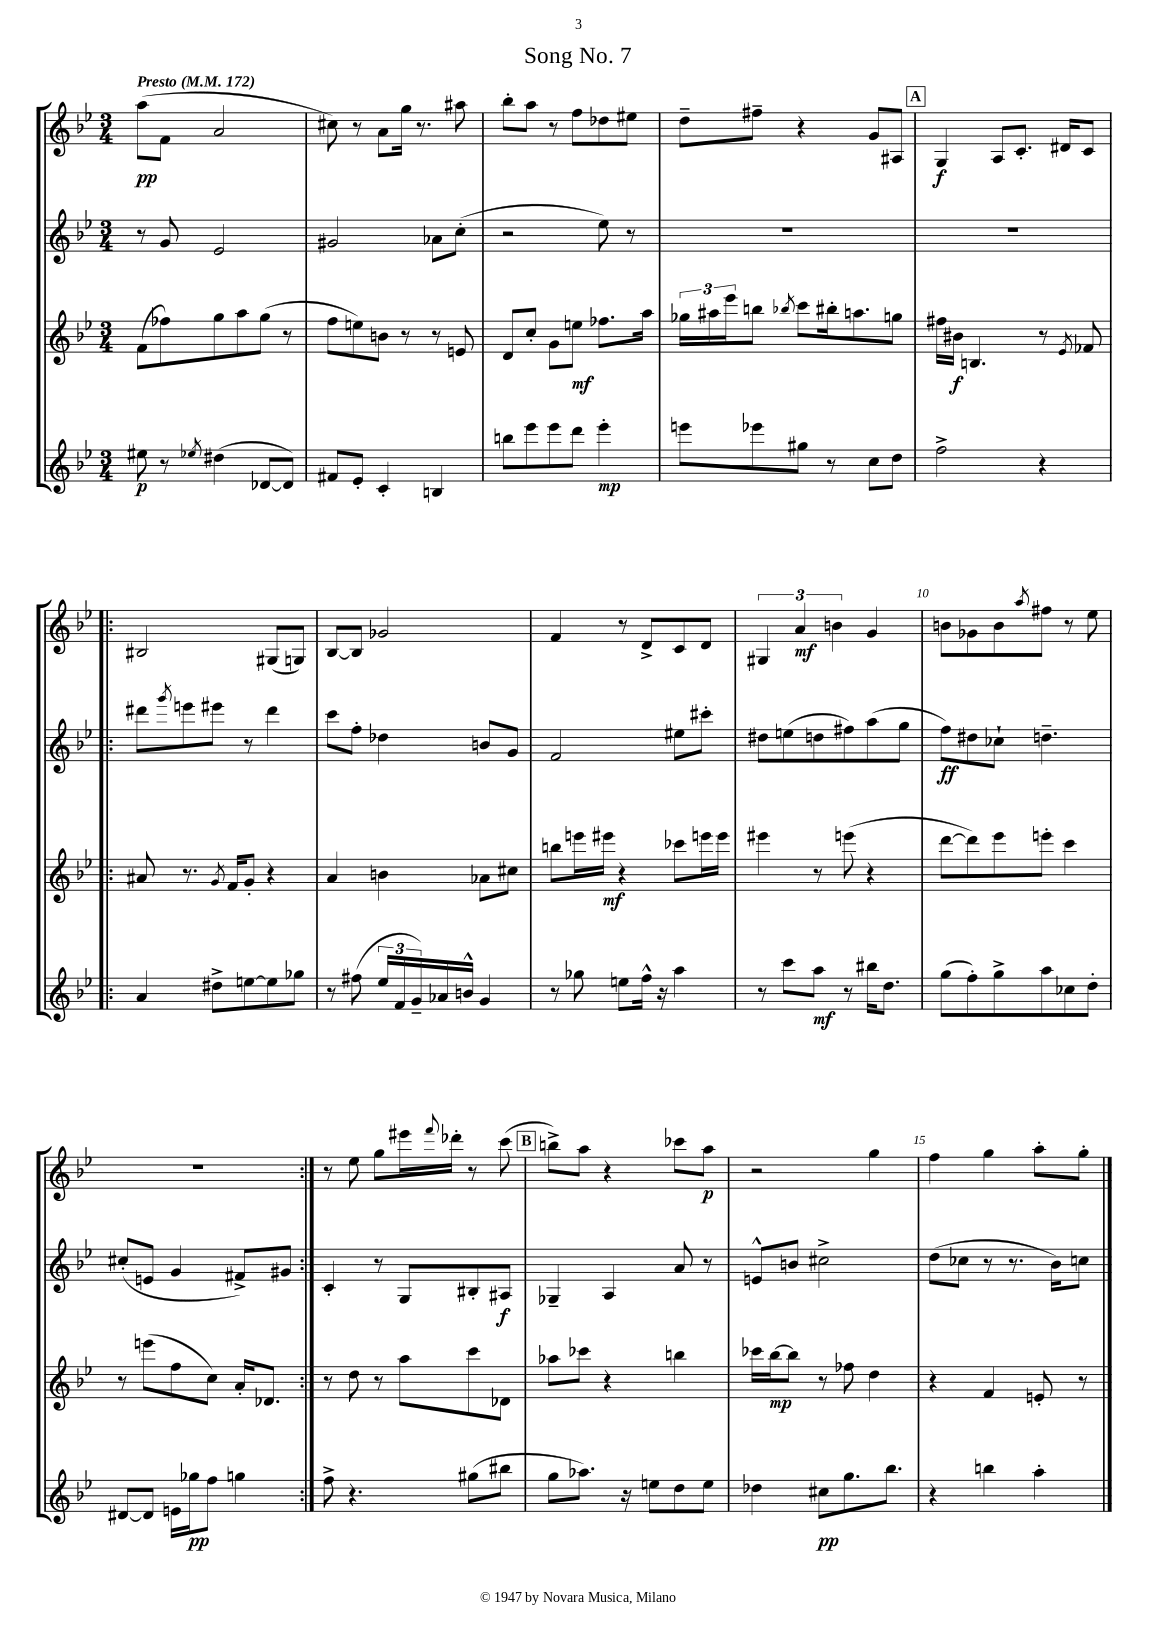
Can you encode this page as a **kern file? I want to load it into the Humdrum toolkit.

**kern	**kern	**kern	**kern
*staff4	*staff3	*staff2	*staff1
*clefG2	*clefG2	*clefG2	*clefG2
*k[b-e-]	*k[b-e-]	*k[b-e-]	*k[b-e-]
*M3/4	*M3/4	*M3/4	*M3/4
*MM172	*MM172	*MM172	*MM172
8ee#\	(8f\L	8r	(8aa\L
8r	8ff-\)	8g/	8f\J
8qee-/	.	.	.
(4dd#\	8gg\	2e-/	2a/
.	8aa\	.	.
[8d-/L	(8gg\J	.	.
8d-/]J)	8r	.	.
=	=	=	=
8f#/L	8ff\L	2g#/	8cc#\)
8e-'/J	8ee\)	.	8r
4c'/	8b\J	.	8a\L
.	8r	.	16gg\Jk
.	.	.	8.r
4B/	8r	8a-\L	.
.	8e/	(8cc'\J	8aa#\
=	=	=	=
8bb\L	8d/L	2r	8bb-'\L
8eee-\	8cc'/J	.	8aa\J
8eee-\	8g\L	.	8r
8ddd\J	8ee\J	.	8ff\L
4eee-'\	8.ff-\L	8ee-\)	8dd-\
.	.	8r	8ee#\J
.	16aa\Jk	.	.
=	=	=	=
8eee\L	24gg-\LL	2.r	8dd~\L
.	24aa#\	.	.
.	24eee-\J	.	.
8eee-\	8bb\J	.	8ff#~\J
.	8qbb-/	.	.
8gg#\J	8ccc\L	.	4r
8r	16bb#'\k	.	.
.	8.aa\	.	.
8cc\L	.	.	8g/L
8dd\J	8gg\J	.	8A#/J
=	=	=	=
2ff^\	16ff#\LL	2.r	4G/
.	16b#\JJ	.	.
.	4.B/	.	.
.	.	.	8A/L
.	.	.	8.c'/J
4r	8r	.	.
.	.	.	16d#/LK
.	8qe-/	.	.
.	8f-/	.	8c/J
=!|:	=!|:	=!|:	=!|:
4a/	8a#/	8ddd#\L	2B#/
.	.	8qggg/	.
.	8.r	8eee\	.
8dd#^\L	.	8eee#\J	.
.	8qg/	.	.
.	16f/LK	.	.
[8ee\	8g'/J	8r	.
8ee\]	4r	4ddd#\	(8G#/L
8gg-\J	.	.	8G/J)
=	=	=	=
8r	4a/	8ccc\L	[8B-/L
(8ff#\	.	8ff'\J	8B-/]J
24ee-/LL	4b\	4dd-\	2g-/
24f/	.	.	.
24g~/)	.	.	.
16a-/	.	.	.
16b^^/JJ	.	.	.
4g/	8a-\L	8b/L	.
.	8cc#\J	8g/J	.
=	=	=	=
8r	8bb\L	2f/	4f/
8gg-\	16eee\L	.	.
.	16eee#\JJ	.	.
8ee\L	4r	.	8r
16ff^^\Jk	.	.	8d^/L
16r	.	.	.
4aa\	8ccc-\L	8ee#\L	8c/
.	16eee\L	8ccc#'\J	8d/J
.	16eee\JJ	.	.
=	=	=	=
8r	4eee#\	8dd#\L	6G#/
8ccc\L	.	(8ee\	.
.	.	.	6a/
8aa\J	8r	8dd\	.
.	.	.	6b\
8r	(8eee\	8ff#\)	.
16bb#\LK	4r	(8aa\	4g/
8.dd\J	.	.	.
.	.	8gg\J	.
=	=	=	=
(8gg\L	[8ddd\L	8ff\L)	8b\L
8ff'\)	8ddd\])	8dd#\	8g-\
8gg^\	8eee-\	8cc-`\J	8b\
.	.	.	8qaa/
8aa\	8eee'\J	4.dd~\	8ff#\J
8cc-\	4ccc\	.	8r
8dd'\J	.	.	8ee-\
=	=	=	=
[8d#/L	8r	(8cc#'/L	2.r
8d#/]J	(8eee\L	8e/J	.
16e\LL	8ff\	4g/	.
16gg-\J	.	.	.
8ff\J	8cc\J)	.	.
4gg\	16a'/LK	8f#^/L)	.
.	8.d-/J	.	.
.	.	8g#/J	.
=:|!	=:|!	=:|!	=:|!
8ff^\	8r	4c'/	8r
4.r	8dd\	.	8ee-\
.	8r	8r	8gg\L
.	8aa\L	8G/L	16eee#\L
.	.	.	8qqfff/
.	.	.	16ddd-'\JJ
(8gg#\L	8ccc\	8B#'/	8r
8bb#\J	8d-\J	8A#/J	(8ccc\
=	=	=	=
8gg\L	8aa-\L	4G-~/	8bb^\L)
8.aa-\J)	8ccc-\J	.	8aa\J
.	4r	4A/	4r
16r	.	.	.
8ee\L	.	.	.
8dd\	4bb\	8a/	8ccc-\L
8ee\J	.	8r	8aa\J
=	=	=	=
4dd-\	16ccc-\LL	8e^^/L	2r
.	[16bb-\J	.	.
.	8bb-\]J	8b/J	.
8cc#\L	8r	2cc#^\	.
8.gg\	8ff-\	.	.
.	4dd\	.	4gg\
8.bb-\J	.	.	.
=	=	=	=
4r	4r	(8dd\L	4ff\
.	.	8cc-\J	.
4bb\	4f/	8r	4gg\
.	.	8.r	.
4aa'\	8e'/	.	8aa'\L
.	.	16b-\LK)	.
.	8r	8cc\J	8gg'\J
==	==	==	==
*-	*-	*-	*-
